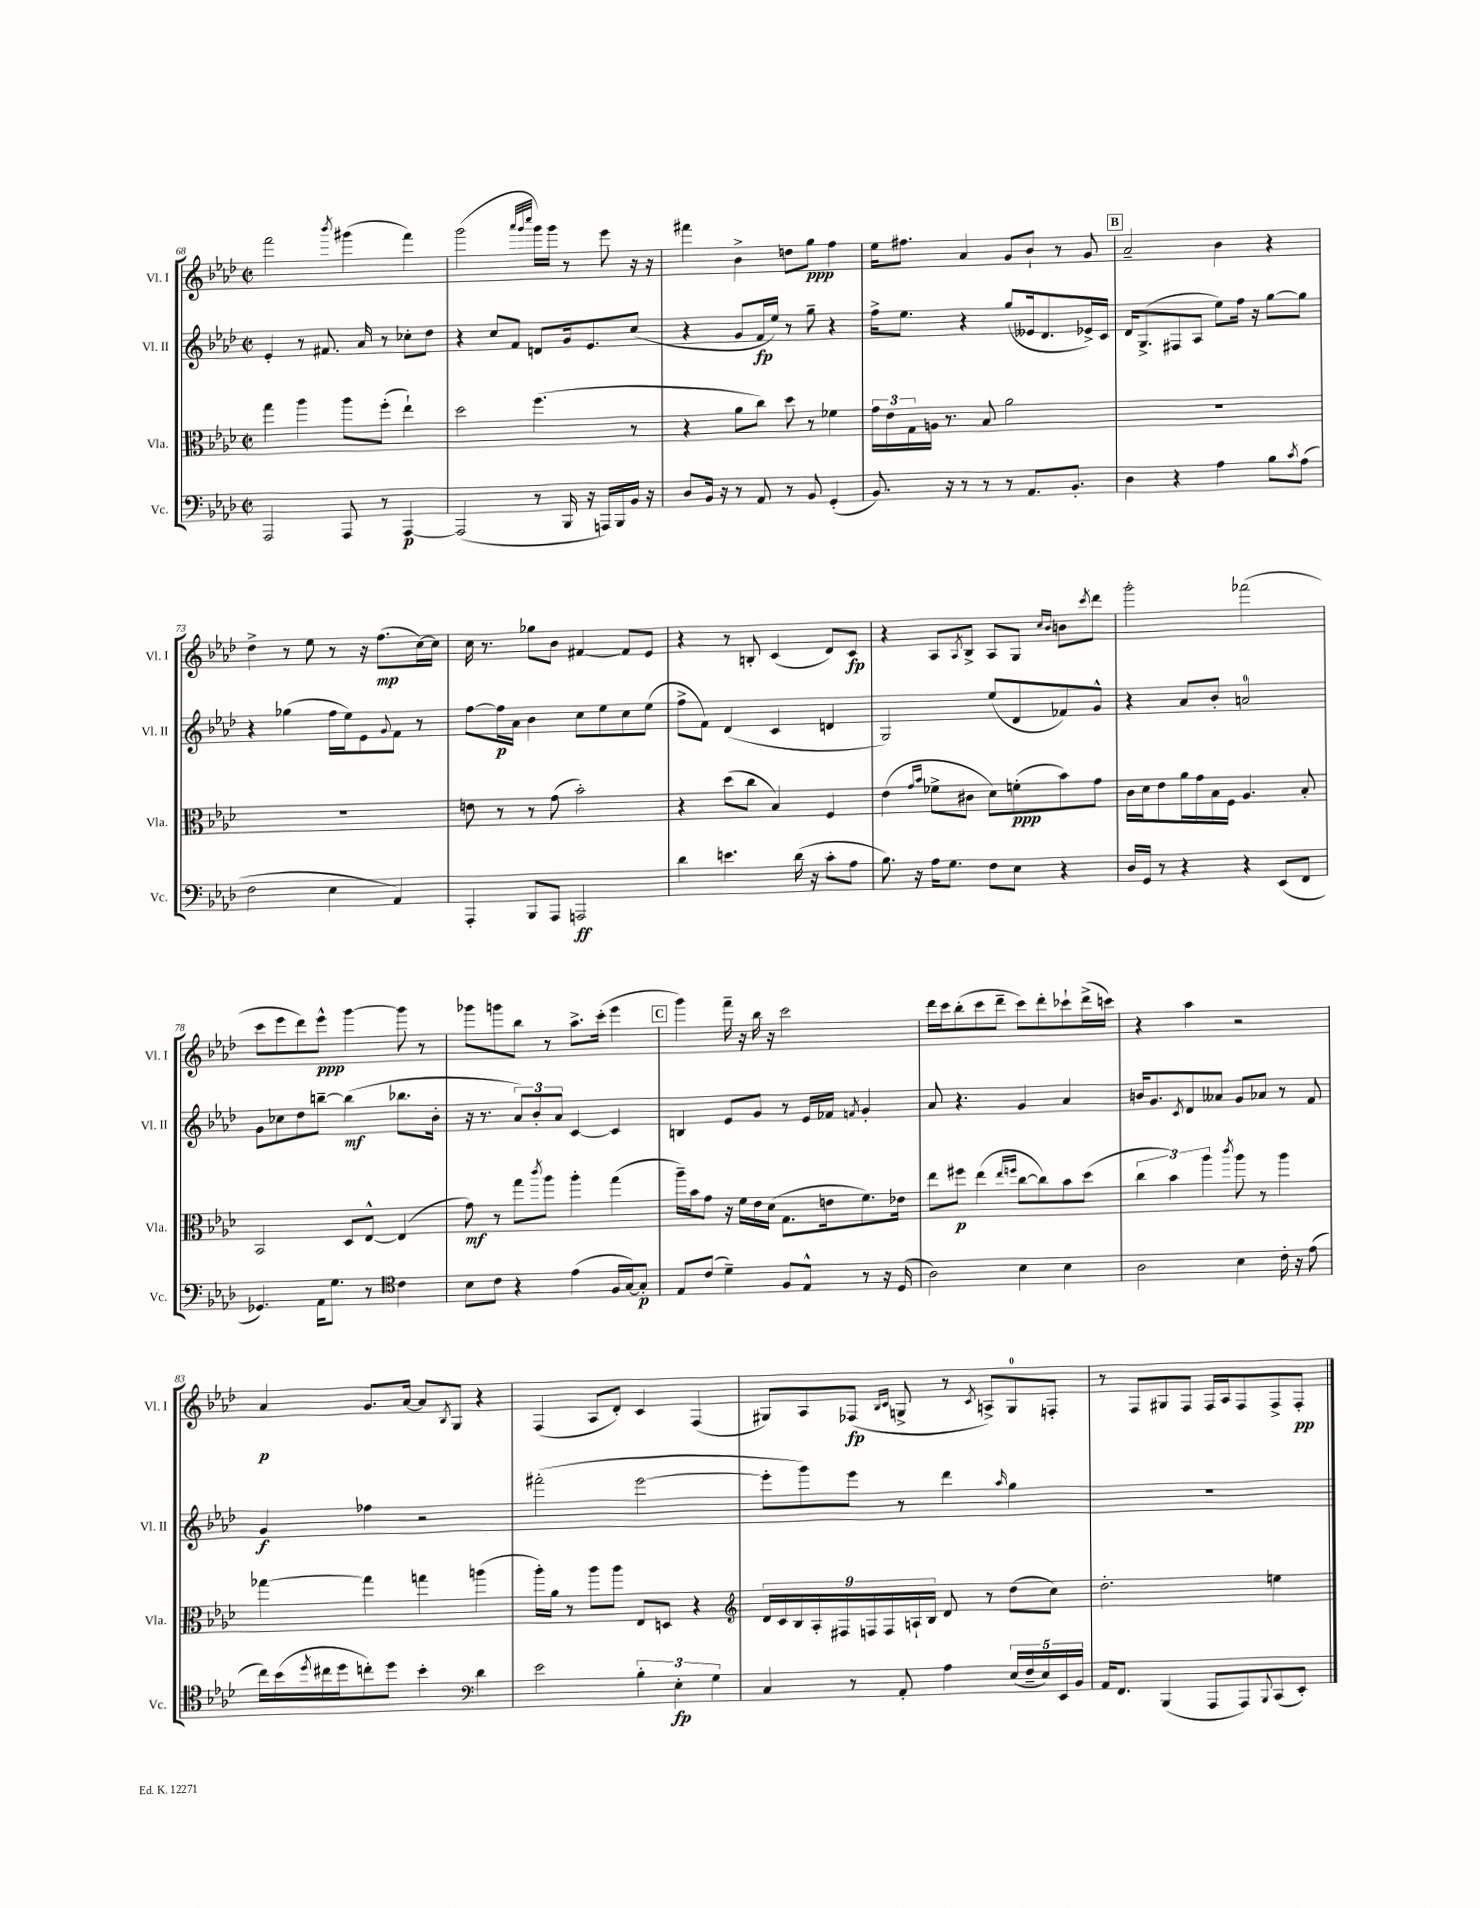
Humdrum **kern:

**kern	**kern	**kern	**kern
*staff4	*staff3	*staff2	*staff1
*clefF4	*clefC3	*clefG2	*clefG2
*k[b-e-a-d-]	*k[b-e-a-d-]	*k[b-e-a-d-]	*k[b-e-a-d-]
*M2/2	*M2/2	*M2/2	*M2/2
*met(c|)	*met(c|)	*met(c|)	*met(c|)
2AAA-	4gg	4e-'	2fff
.	4aa-	8r	.
.	.	8.f#	.
.	.	.	8qbbb-
8AAA-	8aa-	.	(4ggg#
.	.	16a-	.
8r	(8ff'	8r	.
[4AAA-	4ee-`)	8cc-'	4fff)
.	.	8dd-	.
=	=	=	=
(2AAA-]	2dd-	4r	(2ggg
.	.	8cc	.
.	.	8f	.
.	.	.	32qqaaa-
.	.	.	32qqggg
.	.	.	32qqcccc
8r	(4.ff	8d	16ggg)
.	.	.	16ggg
16BBB-	.	16g	8r
16r	.	8.e-	.
16AAA)	.	.	8eee-
16BBB-	.	.	.
16BB-	8r	(8cc	16r
16r	.	.	16r
=	=	=	=
8D-	4r	4r	4fff#
16BB-	.	.	.
16r	.	.	.
8r	8a-	8g	4b-^
8AA-	8cc)	16f	.
.	.	16ee-)	.
8r	8dd-	8r	8dd
8BB-	8r	8gg~	8gg
(4GG'	4f-	4r	4ff
=	=	=	=
8.BB-)	24g	16ff^	16ee-
.	24e-	.	.
.	.	8.ee-	8.ff#
.	24G	.	.
.	16A	.	.
16r	8.r	.	.
8r	.	4r	4a-
8r	8B-	.	.
8r	2a-	(8gg	8g
8.AA-	.	16e--	8b-`
.	.	8.d-	.
.	.	.	8r
8.BB-'	.	.	.
.	.	16e-^)	8g
.	.	16c	.
=	=	=	=
4D-	1r	16d-	2a-~
.	.	(8.G^	.
4r	.	8F#	.
.	.	8A-	.
4A-	.	8ee-)	4b-
.	.	16ff	.
.	.	16r	.
8B-	.	[8gg	4r
8qc	.	.	.
(8A-	.	8gg]	.
=	=	=	=
2F	1r	4r	4dd-^
.	.	(4gg-	8r
.	.	.	8ee-
4E-	.	16ff	8r
.	.	16ee-)	.
.	.	8e-	16r
.	.	.	(8.ff
.	.	8qqg	.
4AA-)	.	8f	.
.	.	8r	[16cc)
.	.	.	16cc]
=	=	=	=
4AAA-'	8e	[8ff	16cc
.	.	.	8.r
.	8r	16ff]	.
.	.	16a-	.
8BBB-	8r	4b-	8gg-
8AAA-	(8g	.	8b-
2AAA	2b-')	8cc	[4f#
.	.	8ee-	.
.	.	8cc	8f#]
.	.	(8ee-	8e-
=	=	=	=
4d-	4r	8ff^	4r
.	.	8f)	.
4.e	(8dd-	(4d-	8r
.	8cc	.	8B'
.	4B-)	4c	(4c
(16d-	.	.	.
16r	.	.	.
8c'	4F	4d	8d-)
8A-	.	.	8c
=	=	=	=
8.B-)	(4e-	2G)	4r
16r	.	.	.
.	16qqg	.	.
.	16qqb-	.	.
16A-	8f-^	.	8A-
8.G	.	.	.
.	.	.	8qA-
.	8c#	.	8B-^
8F	8d-)	(8ee-	8A-
8E-	(8f'	8d-	8G
.	.	.	16qqcc
.	.	.	16qqb-
4r	8b-)	8f-)	8b
.	.	.	8qccc
.	8g	8g^^	8ddd-
=	=	=	=
16D-	16c	4r	2ggg'
16GG	16d-	.	.
8r	8e-	.	.
4r	16a-	8a-	.
.	16g	.	.
.	16B-	8b-'	.
.	16F	.	.
4r	4.A-	2a	(2fff-
(8EE-	.	.	.
8FF	8B-'	.	.
=	=	=	=
4.GG-)	2BB-	8g	8ccc
.	.	8cc-	8eee-
.	.	8dd-	8ddd-)
16AA-	.	[8bb~	8eee-^^
8.G	.	.	.
.	8D-	(4bb]	[4ggg
8r	[8E-^^	.	.
*clefC4	*	*	*
4c	(4E-]	8.bb-	8ggg]
.	.	.	8r
.	.	16b-'	.
=	=	=	=
8B-	8g)	16r	8ggg-
.	.	8.r	.
8c	8r	.	8ggg
4r	8gg	12a-)	8bb-
.	.	12b-'	.
.	8qccc	.	.
.	8aa-	.	8r
.	.	12a-	.
(4e-	4aa-'	[4c	8.aa-^
.	.	.	(16ccc'
16F	(4gg	4c]	4eee-
[16G)	.	.	.
8G']	.	.	.
=	=	=	=
8E-	16aa-~)	4B	4ggg)
.	16b-	.	.
(8c	8g	.	.
4d-~)	16r	8e-	16fff~
.	16f	.	16r
.	16e-	8g	16bb-
.	(16d-	.	16r
8F	8.G	8r	2ccc
8E-^^	.	16e-	.
.	16e	16f-	.
.	.	8qf	.
8r	8.f)	4g'	.
16r	.	.	.
(16D-	16e-	.	.
=	=	=	=
2A-)	8ee-	8a-	16ddd-
.	.	.	16ccc
.	8ff#	4.r	(8bb-'
.	(4ee-	.	8ccc
.	.	.	8ddd-~
.	16qqee-	.	.
.	16qqff	.	.
4B-	[8cc	4g	8ccc)
.	8cc])	.	8ddd-'
4B-	8b-	4a-	8ccc-`
.	(8dd-	.	(16ddd-^
.	.	.	16ccc)
=	=	=	=
2A-	6cc	16b	4r
.	.	8.g	.
.	6b-)	.	.
.	.	8qc	.
.	.	8d-	4aa-
.	6aa-	.	.
.	.	8a--	.
.	8qccc	.	.
4B-	8aa-	8g	2r
.	8r	8a-	.
16c'	4aa-	8r	.
16r	.	.	.
(8e-	.	8f	.
=	=	=	=
16cc)	[4gg-	4g	4a-
(16b-	.	.	.
8qdd-	.	.	.
16cc#	.	.	.
16dd-	.	.	.
8cc')	4gg-]	4ff-	8.g
8dd-	.	.	.
.	.	.	[16a-
4b-'	4gg	2r	8a-]
.	.	.	8qB-
.	.	.	8G
*clefF4	*	*	*
4d-	(4aa	.	4r
=	=	=	=
2e-	16aa-')	(2fff#'	(4F
.	16a-	.	.
.	8r	.	.
.	8aa-	.	8A-
.	8aa-	.	8d-')
6B-'	8E-	[2eee-	4c
.	8D	.	.
6E-'	.	.	.
.	4r	.	(4F
6G	.	.	.
=	=	=	=
*	*clefG2	*	*
4C	18d-	8eee-']	8G#)
.	18c	.	.
.	18B-	.	.
.	.	8ggg)	8A-
.	18A-'	.	.
.	18F#	.	.
8r	.	8eee-	(8F-
.	18F	.	.
.	18F	.	.
.	.	.	16qqB-
.	.	.	16qqc
8AA-'	.	8r	8G^
.	18A`	.	.
.	18B-	.	.
4A-	8d-	4ddd-	8r
.	.	.	8qc
.	8r	.	8A^)
.	.	16qqaa-	.
(20E-	(8dd-	4gg	8G
20F~	.	.	.
20E-)	.	.	.
.	8cc)	.	8F'
20EE-	.	.	.
20BB-	.	.	.
=	=	=	=
16AA-	2.dd-'	1r	8r
8.FF	.	.	.
.	.	.	8F
(4BBB-	.	.	8G#
.	.	.	8F
8AAA-	.	.	16F
.	.	.	16A-
8AAA-)	.	.	8F
8qqBBB-	.	.	.
(8CC	4ee	.	8F^
8EE-')	.	.	8F'
==	==	==	==
*-	*-	*-	*-
